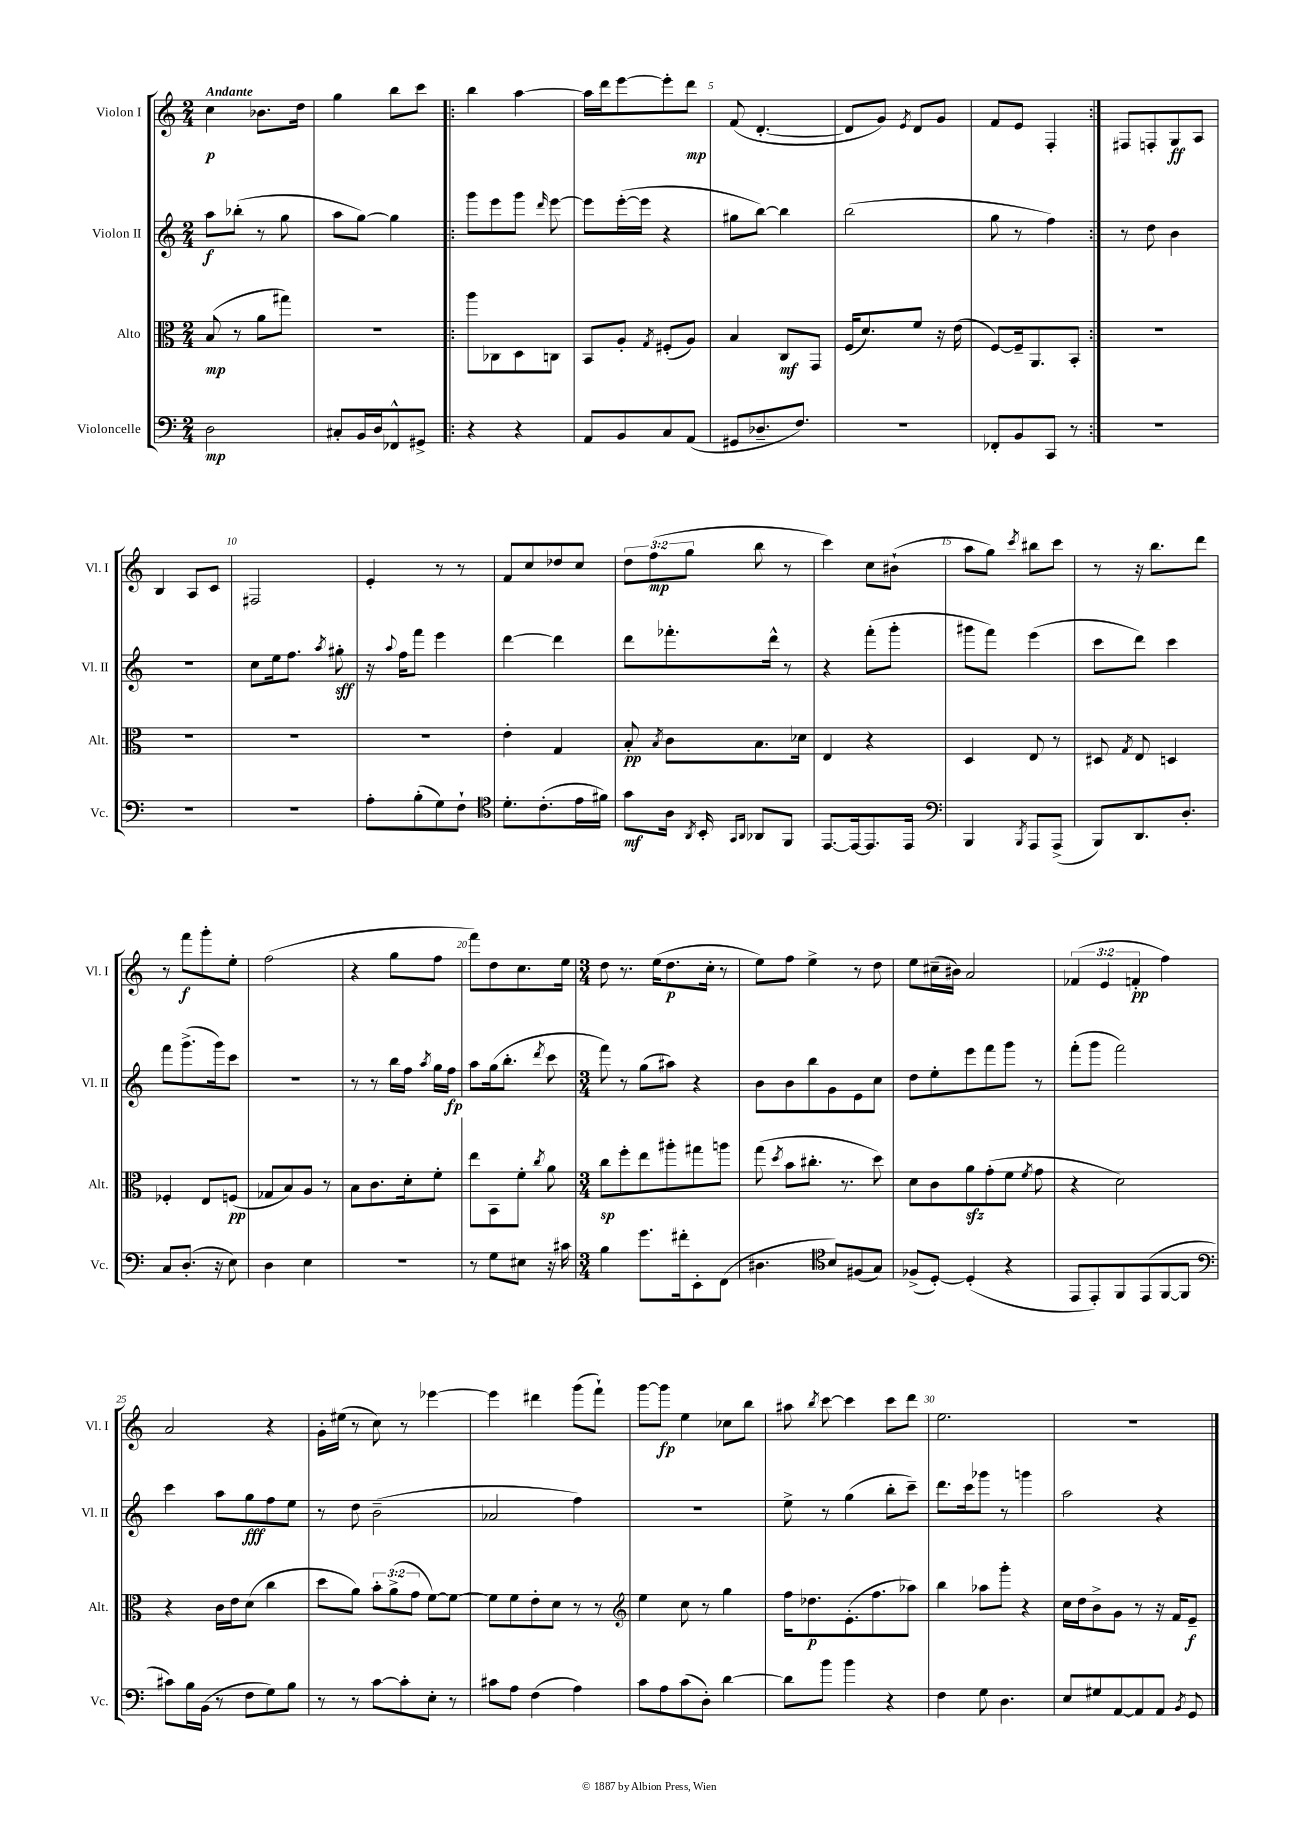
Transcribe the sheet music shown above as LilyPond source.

<<
\new StaffGroup <<
\new Staff = "s0" \with { instrumentName = "Violon I" shortInstrumentName = "Vl. I" } {
    \clef treble \key c \major \numericTimeSignature \time 2/4 \override Staff.TupletNumber.text = #tuplet-number::calc-fraction-text \tempo "Andante"
    \autoBeamOff c''4\p bes'8.[ d''16] |
    g''4 b''8[ c'''8] |
    \repeat volta 2 { b''4 a''4~ |
    a''16[ d'''16 e'''8~ e'''8-. d'''8]\mp |
    f'8( d'4.~-. |
    d'8[ g'8]) \acciaccatura { e'8 } d'8[ g'8] |
    f'8[ e'8] f4-. | }
    fis8[ f8-. g8\ff a8] |
    b4 a8[ c'8] |
    fis2 |
    e'4-. r8 r8 |
    f'8[ c''8 des''8 c''8] |
    \tuplet 3/2 { d''8[ f''8\mp( g''8] } b''8 r8 |
    c'''4) c''8[ bis'8]-!( |
    a''8[ g''8]) \acciaccatura { c'''8 } bis''8[ c'''8] |
    r8 r16 b''8.[ d'''8] |
    r8 f'''8[\f g'''8-. e''8]-. |
    f''2( |
    r4 g''8[ f''8] |
    f'''8[) d''8 c''8. e''16] |
    \numericTimeSignature \time 3/4 d''8 r8. e''16[( d''8.\p c''16]-. r8 |
    e''8[) f''8] e''4-> r8 d''8 |
    e''8[ cis''16--( bis'16]) a'2 |
    \tuplet 3/2 { fes'4( e'4 f'4-.\pp } f''4) |
    a'2 r4 |
    g'16[-. eis''16]( r8 c''8) r8 ees'''4~ |
    ees'''4 dis'''4 g'''8[( f'''8]-!) |
    g'''8[~ g'''8]\fp e''4 ces''8[ b''8] |
    ais''8 \acciaccatura { b''8 } c'''8~ c'''4 c'''8[ d'''8] |
    e''2. |
    R2. \bar "|." |
}
\new Staff = "s1" \with { instrumentName = "Violon II" shortInstrumentName = "Vl. II" } {
    \clef treble \key c \major \numericTimeSignature \time 2/4
    \autoBeamOff a''8[\f bes''8]-.( r8 g''8 |
    a''8[ g''8]~) g''4 |
    \repeat volta 2 { g'''8[ e'''8 g'''8] \grace { d'''16 } e'''8~ |
    e'''8[ e'''16~-.( e'''16] r4 |
    gis''8[ b''8]~) b''4 |
    b''2( |
    g''8 r8 f''4) | }
    r8 d''8 b'4 |
    R2 |
    c''8[ e''16 f''8.] \acciaccatura { a''8 } gis''8-.\sff |
    r16 \appoggiatura { a''8 } f''16[ f'''8] e'''4 |
    d'''4~ d'''4 |
    d'''8[ fes'''8.-. d'''16]-^ r8 |
    r4 f'''8[-.( g'''8]-. |
    gis'''8[ f'''8]) e'''4( |
    c'''8[ d'''8]) c'''4 |
    f'''8[ g'''8.->( g'''16) c'''8] |
    R2 |
    r8 r8 b''16[ f''16] \acciaccatura { a''8 } g''16[ f''16]\fp |
    a''8[ g''16( b''8.]-. \acciaccatura { d'''8 } c'''8 |
    \numericTimeSignature \time 3/4 f'''8) r8 g''8[( ais''8]) r4 |
    b'8[ b'8 b''8 g'8 e'8 c''8] |
    d''8[ e''8-. e'''8 f'''8 g'''8] r8 |
    f'''8[-.( g'''8] f'''2) |
    c'''4 a''8[ g''8\fff f''8 e''8] |
    r8 d''8 b'2--( |
    aes'2 f''4) |
    R2. |
    e''8-> r8 g''4( b''8[-. c'''8]--) |
    d'''8.[ c'''16 ges'''8] r8 g'''4 |
    a''2 r4 \bar "|." |
}
\new Staff = "s2" \with { instrumentName = "Alto" shortInstrumentName = "Alt." } {
    \clef alto \key c \major \numericTimeSignature \time 2/4 \override Staff.TupletNumber.text = #tuplet-number::calc-fraction-text
    \autoBeamOff b8\mp( r8 a'8[ gis''8]) |
    r2 |
    \repeat volta 2 { a''8[ ces8 d8 c8] |
    b,8[ a8]-. \acciaccatura { g8 } fis8[-.( a8]) |
    b4 c8[\mf g,8] |
    f16[( d'8.) f'8] r16 e'16( |
    f8[~) f16-- a,8. b,8]-. | }
    R2 |
    R2 |
    R2 |
    R2 |
    e'4-. g4 |
    b8-.\pp \acciaccatura { b8 } c'8[ b8. des'16] |
    e4 r4 |
    d4 e8 r8 |
    dis8 \acciaccatura { g8 } e8 d4 |
    fes4-. e8[ f8]\pp( |
    ges8[ b8) a8] r8 |
    b8[ c'8. d'16-. f'8]-. |
    e''8[ b,8 f'8]-. \acciaccatura { c''8 } a'8 |
    \numericTimeSignature \time 3/4 c''8[\sp f''8-. e''8 ais''8-. gis''8 a''8] |
    g''8( \acciaccatura { d''8 } b'8[ cis''8.]-. r8. d''8) |
    d'8[ c'8 a'8\sfz g'8-.( f'8] \acciaccatura { f'8 } g'8 |
    r4 d'2) |
    r4 c'16[ e'16 d'8]( c''4 |
    d''8[ a'8]) \tuplet 3/2 { b'8[-. a'8->( g'8] } f'8[~) f'8]~ |
    f'8[ f'8 e'8-. d'8] r8 r8 |
    \clef treble e''4 c''8 r8 g''4 |
    f''16[ des''8.\p e'8.-.( f''8. aes''8]) |
    b''4 aes''8[ g'''8]-. r4 |
    c''16[ d''16 b'8-> g'8] r8 r16 f'16[ e'8]--\f \bar "|." |
}
\new Staff = "s3" \with { instrumentName = "Violoncelle" shortInstrumentName = "Vc." } {
    \clef bass \key c \major \numericTimeSignature \time 2/4
    \autoBeamOff d2\mp |
    cis8[-. b,16 d16 fes,8-^ gis,8]-> |
    \repeat volta 2 { r4 r4 |
    a,8[ b,8 c8 a,8]( |
    gis,8[ des8.-- f8.]) |
    r2 |
    fes,8[-. b,8 c,8] r8 | }
    R2 |
    R2 |
    R2 |
    a8[-. b8-.( g8) f8]-! |
    \clef tenor d'8.[-. c'8.-.( e'16 fis'16]) |
    g'8[\mf a16] \acciaccatura { a,8 } b,16-. \grace { g,16[ a,16] } aes,8[ f,8] |
    e,8.[~ e,16~ e,8. e,16] |
    \clef bass b,,4 \acciaccatura { b,,8 } a,,8[ a,,8]->( |
    b,,8[) d,8. d8.]-. |
    c8[ d8.]-.( r16 e8) |
    d4 e4 |
    R2 |
    r8 g8[ eis8] r16 cis'16 |
    \numericTimeSignature \time 3/4 b4 g'8.[ fis'16-. e,8-. f,8]( |
    dis4. \clef tenor b8[) fis8( g8]) |
    fes8[->( d8]~-.) d4-.( r4 |
    e,8[ e,8-.) f,8 e,8( f,8~ f,8] |
    \clef bass cis'8[) b16 b,16]( r8 f8[ g8) b8] |
    r8 r8 c'8[~ c'8-. e8]-. r8 |
    cis'8[ a8] f4( a4) |
    c'8[ a8 c'8( d8]-.) d'4~ |
    d'8[ b'8] b'4 r4 |
    f4 g8 d4. |
    e8[ gis8 a,8~ a,8 a,8] \acciaccatura { b,8 } g,8 \bar "|." |
}
>>
>>
\layout { \context { \Score \override BarNumber.break-visibility = ##(#f #t #t) barNumberVisibility = #(every-nth-bar-number-visible 5) } }
